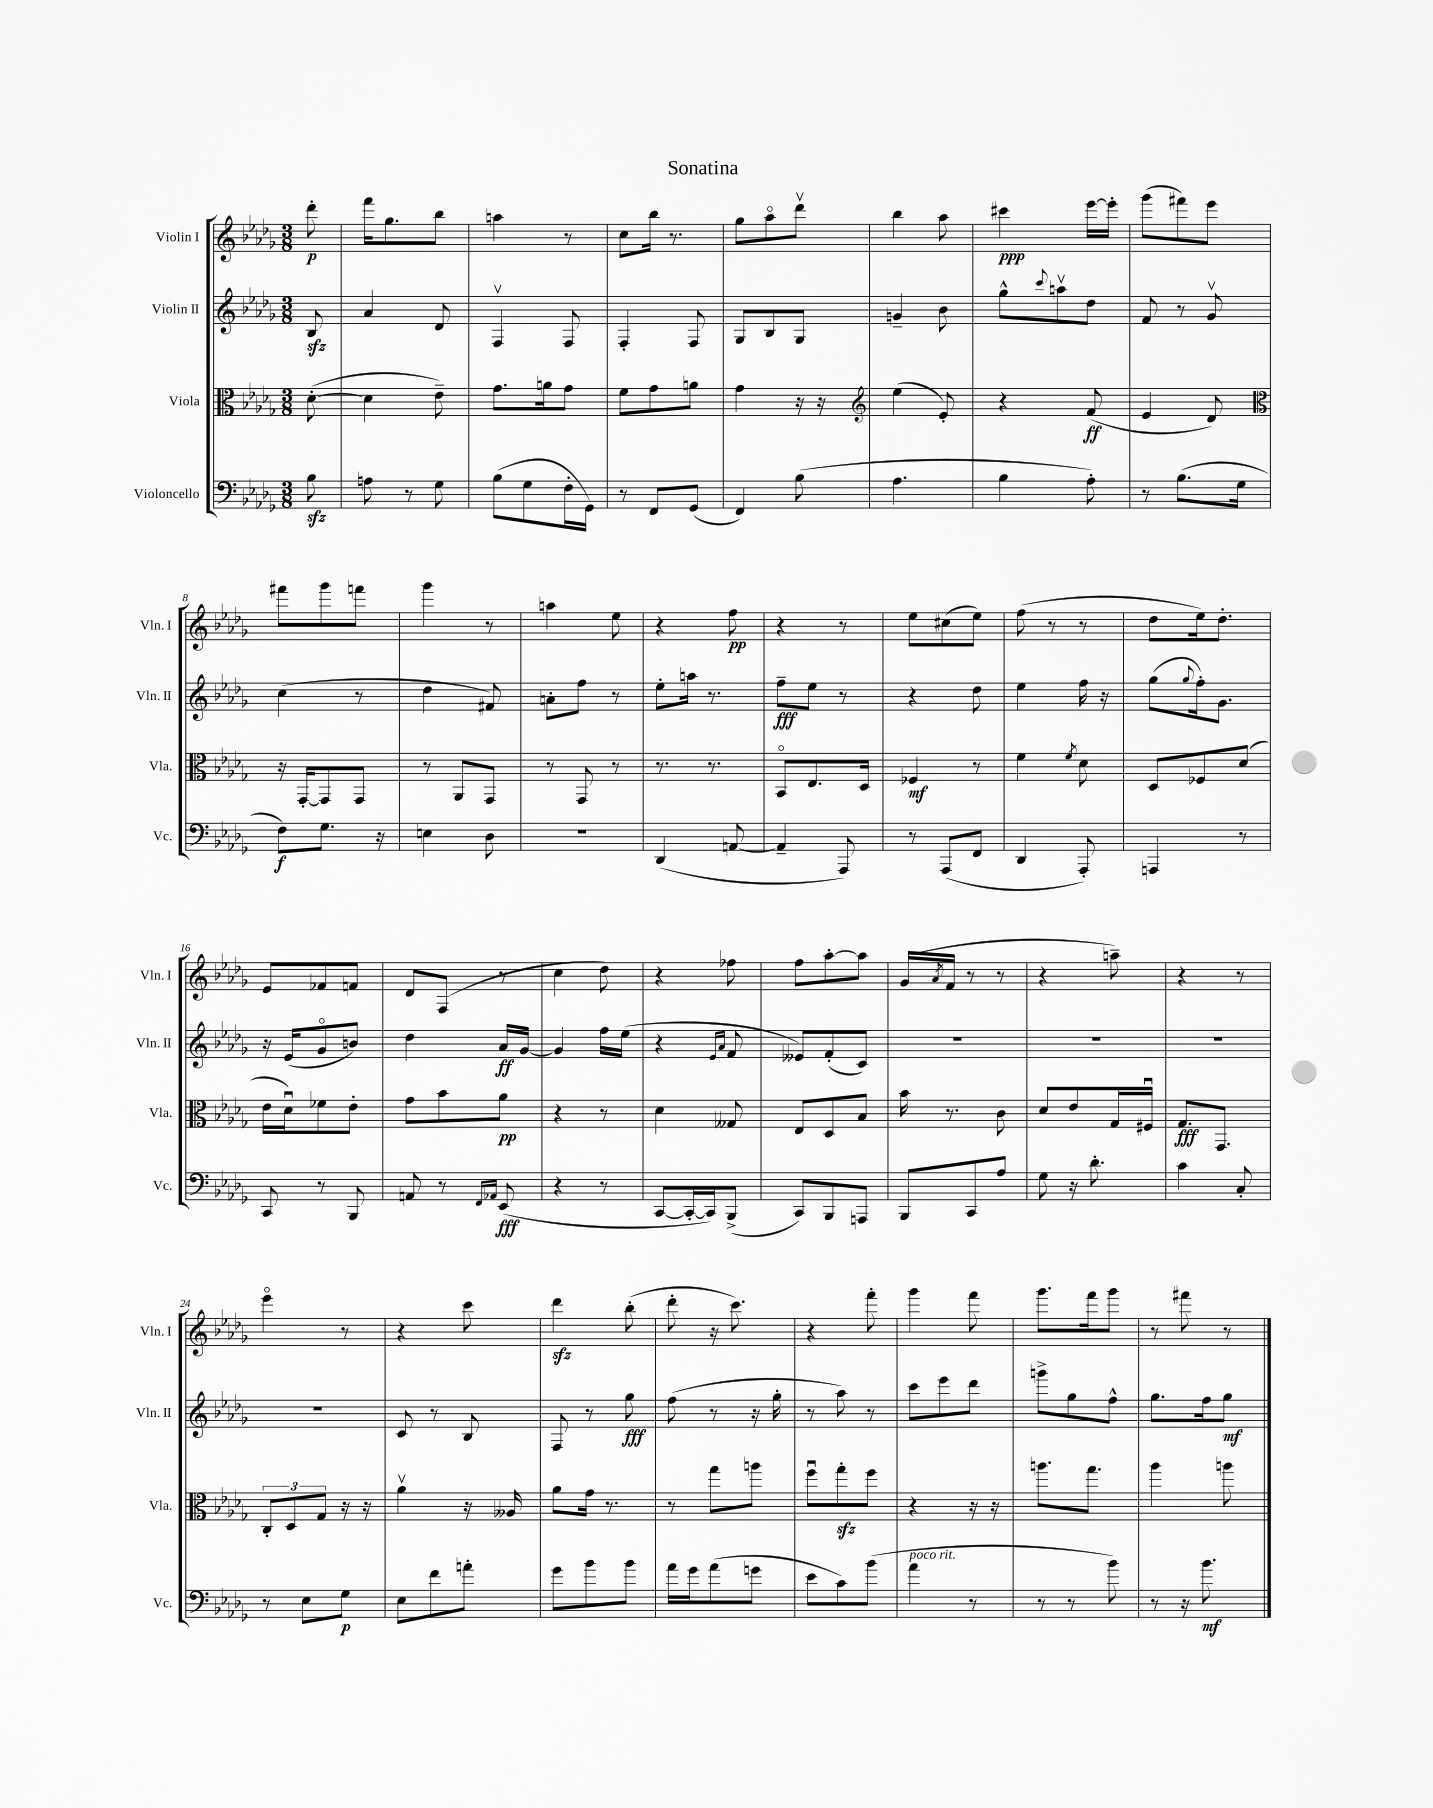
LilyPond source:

\header { title = "Sonatina" }
<<
\new StaffGroup <<
\new Staff = "s0" \with { instrumentName = "Violin I" shortInstrumentName = "Vln. I" } {
    \clef treble \key des \major \numericTimeSignature \time 3/8 \partial 8
    des'''8-.\p |
    f'''16 ges''8. bes''8 |
    a''4 r8 |
    c''8 bes''16 r8. |
    ges''8 aes''8\flageolet des'''8\upbow |
    bes''4 aes''8 |
    cis'''4\ppp ees'''16~ ees'''16-. |
    ges'''8( fis'''8) ees'''8 |
    fis'''8 ges'''8 f'''8 |
    ges'''4 r8 |
    a''4 ees''8 |
    r4 f''8\pp |
    r4 r8 |
    ees''8 cis''8( ees''8) |
    f''8( r8 r8 |
    des''8 ees''16) des''8.-. |
    ees'8 fes'8 f'8 |
    des'8 f8( r8 |
    c''4 des''8) |
    r4 fes''8 |
    f''8 aes''8~-. aes''8 |
    ges'16( \acciaccatura { aes'8 } f'16 r8 r8 |
    r4 a''8--) |
    r4 r8 |
    ees'''4\flageolet r8 |
    r4 c'''8 |
    des'''4\sfz bes''8-.( |
    des'''8-. r16 c'''8.) |
    r4 f'''8-. |
    ges'''4 f'''8 |
    ges'''8. f'''16 ges'''8 |
    r8 fis'''8 r8 \bar "|." |
}
\new Staff = "s1" \with { instrumentName = "Violin II" shortInstrumentName = "Vln. II" } {
    \clef treble \key des \major \numericTimeSignature \time 3/8 \partial 8
    bes8\sfz |
    aes'4 des'8 |
    f4\upbow f8 |
    f4-. f8 |
    ges8 bes8 ges8 |
    g'4-- bes'8 |
    ges''8-^ \appoggiatura { c'''8 } a''8\upbow des''8 |
    f'8 r8 ges'8\upbow |
    c''4( r8 |
    des''4 fis'8) |
    a'8-. f''8 r8 |
    ees''8-. a''16 r8. |
    f''8--\fff ees''8 r8 |
    r4 des''8 |
    ees''4 f''16 r16 |
    ges''8( \appoggiatura { ges''8 } f''16-.) ges'8. |
    r16 ees'16( ges'8\flageolet b'8) |
    des''4 aes'16\ff ges'16~ |
    ges'4 f''16 ees''16( |
    r4 \grace { ees'16 aes'16 } f'8 |
    eeses'8) f'8-.( c'8) |
    R4. |
    R4. |
    R4. |
    R4. |
    c'8 r8 bes8 |
    f8 r8 ges''8\fff |
    f''8( r8 r16 ges''16-. |
    r8 aes''8) r8 |
    c'''8 ees'''8 des'''8 |
    g'''8-> ges''8 f''8-^ |
    ges''8. f''16 ges''8\mf \bar "|." |
}
\new Staff = "s2" \with { instrumentName = "Viola" shortInstrumentName = "Vla." } {
    \clef alto \key des \major \numericTimeSignature \time 3/8 \partial 8
    des'8~-.( |
    des'4 ees'8--) |
    ges'8. a'16 ges'8 |
    f'8 ges'8 a'8 |
    ges'4 r16 r16 |
    \clef treble ees''4( ees'8-.) |
    r4 f'8\ff( |
    ees'4 des'8) |
    \clef alto r16 ges,16~-. ges,8 ges,8 |
    r8 aes,8 ges,8 |
    r8 ges,8 r8 |
    r8. r8. |
    bes,8\flageolet ees8. des16 |
    fes4\mf r8 |
    f'4 \acciaccatura { f'8 } des'8 |
    des8 fes8 des'8( |
    ees'16 des'16\downbow) fes'8 ees'8-. |
    ges'8 bes'8 aes'8\pp |
    r4 r8 |
    des'4 geses8 |
    ees8 des8 bes8 |
    bes'16 r8. c'8 |
    des'8 ees'8 ges16 fis16\downbow |
    ges8.\fff ges,8. |
    \tuplet 3/2 { c8-. des8 ges8 } r16 r16 |
    aes'4\upbow r16 aeses16 |
    aes'8 ges'16 r8. |
    r8 ges''8 a''8 |
    f''8\downbow ges''8-.\sfz f''8 |
    r4 r16 r16 |
    a''8. ges''8. |
    aes''4 a''8 \bar "|." |
}
\new Staff = "s3" \with { instrumentName = "Violoncello" shortInstrumentName = "Vc." } {
    \clef bass \key des \major \numericTimeSignature \time 3/8 \partial 8
    bes8\sfz |
    a8 r8 ges8 |
    bes8( ges8 f16-. ges,16) |
    r8 f,8 ges,8( |
    f,4) bes8( |
    aes4. |
    bes4 aes8-.) |
    r8 bes8.( ges16 |
    f8\f) ges8. r16 |
    e4 des8 |
    R4. |
    des,4( a,8~ |
    a,4-- aes,,8) |
    r8 aes,,8( f,8 |
    des,4 aes,,8-.) |
    a,,4 r8 |
    c,8 r8 bes,,8 |
    a,8 r8 \grace { f,16 aes,16 } ees,8\fff( |
    r4 r8 |
    c,8~ c,16~-. c,16) bes,,8->( |
    c,8) bes,,8 a,,8 |
    bes,,8 c,8 aes8 |
    ges8 r16 des'8.-. |
    c'4 c8-. |
    r8 ees8 ges8\p |
    ees8 f'8 a'8-. |
    ges'8 bes'8 bes'8 |
    aes'16 ges'16 aes'8( g'8 |
    ees'8 c'8) bes'8( |
    aes'4^\markup { \italic "poco rit." } r8 |
    r8 r8 bes'8) |
    r8 r16 bes'8.\mf \bar "|." |
}
>>
>>
